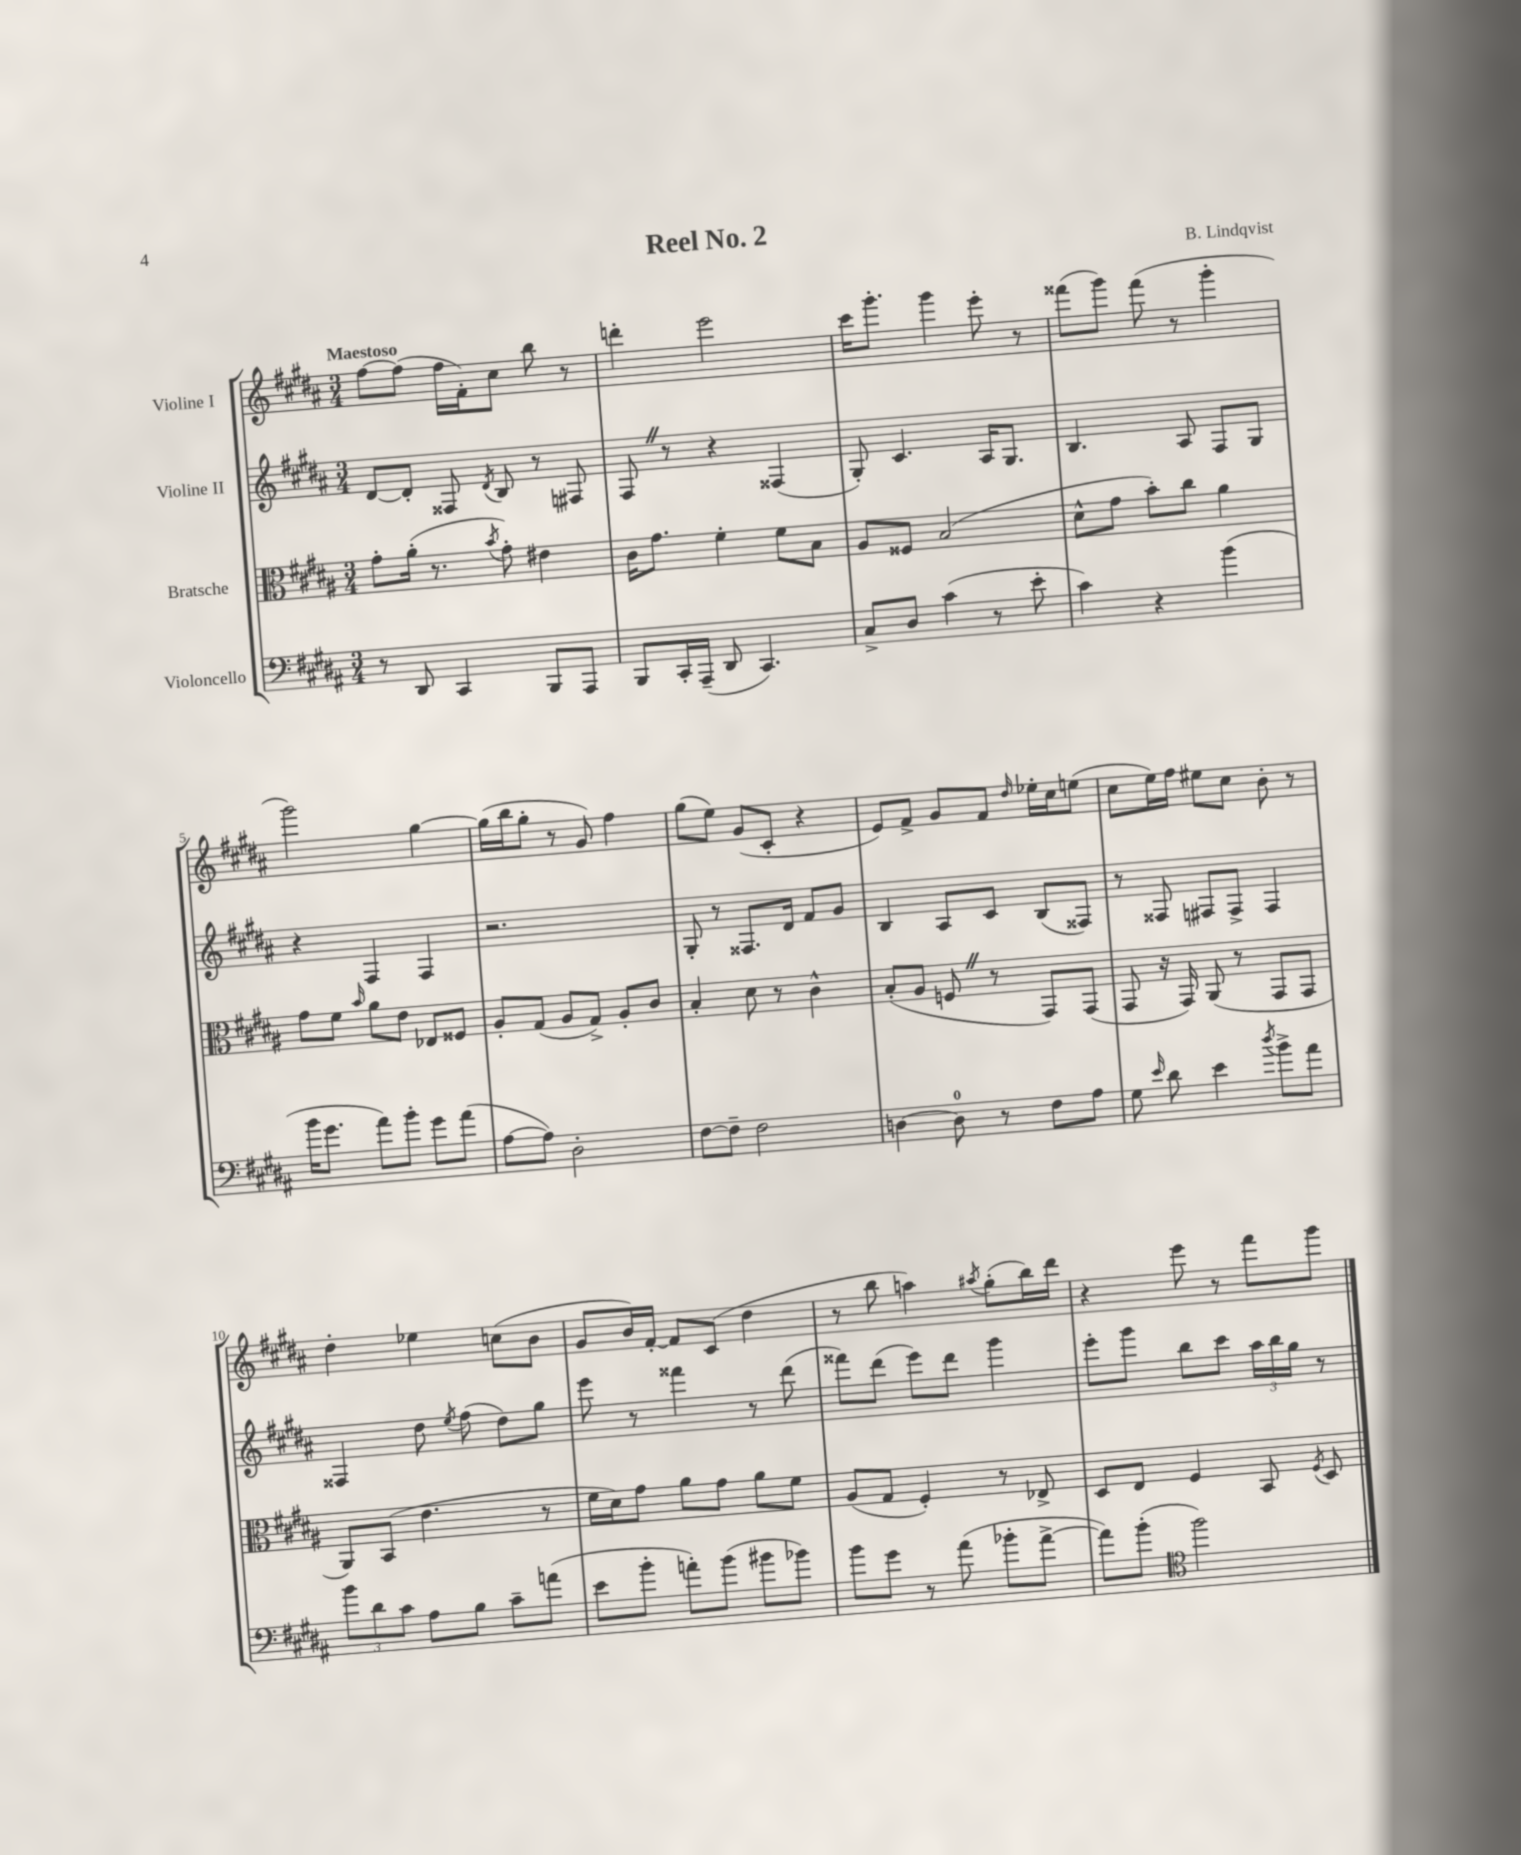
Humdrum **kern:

**kern	**kern	**kern	**kern
*part4	*part3	*part2	*part1
*staff4	*staff3	*staff2	*staff1
*I"Violoncello	*I"Bratsche	*I"Violine II	*I"Violine I
*clefF4	*clefC3	*clefG2	*clefG2
*k[f#c#g#d#a#]	*k[f#c#g#d#a#]	*k[f#c#g#d#a#]	*k[f#c#g#d#a#]
*M3/4	*M3/4	*M3/4	*M3/4
=1	=1	=1	=1
!	!	!	!LO:TX:a:B:t=Maestoso
8r	8g#'\L	[8d#/L	[8ff#\L
8DD#/	(16a#'\Jk	8d#'/J]	(8ff#\J]
.	8.r	.	.
4CC#/	.	8F##X/	16ff#\LL
.	.	.	16f#'\J)
.	8qb/	8qd#/	.
.	8g#'\)	8B/	8cc#\J
8BBB/L	4e#X\	8r	8bb\
8AAA#/J	.	8F#X/	8r
=2	=2	=2	=2
8BBB/L	16c#\KL	8F#Z/	4dddn'\
.	8.g#\J	.	.
16CC#'/L	.	8r	.
(16AAA#~/JJ	.	.	.
8DD#/	4f#'\	4r	2eee\
4.CC#/)	.	.	.
.	8f#\L	(4F##X/	.
.	8B\J	.	.
=3	=3	=3	=3
8C#^/L	8A#/L	8G#'/)	16ccc#\KL
.	.	.	8.ggg#'\J
8D#/J	8F##X/J	4.c#/	.
(4c#\	(2B/	.	4ggg#\
8r	.	16A#/KL	8eee'\
.	.	8.G#/J	.
8e'\	.	.	8r
=4	=4	=4	=4
4c#\)	8d#^^\L	4.B/	(8fff##X\L
.	8g#\J	.	8ggg#\J)
4r	8b'\L)	.	(8fff##\
.	8cc#\J	8A#/	8r
(4b\	4a#\	8F#/L	4ggg#'\
.	.	8G#/J	.
!!LO:LB:g=z
=5	=5	=5	=5
16b\KL	8g#\L	4r	2ggg#\)
8.g#\J	.	.	.
.	8f#\J	.	.
.	16qqb/	.	.
8a#\L)	8a#\L	4F#/	.
8b'\J	8e\J	.	.
8g#\L	8E-X/L	4F#/	[4gg#\
(8a#\J	8F##X/J	.	.
=6	=6	=6	=6
[8A#\L	8A#'/L	2.r	(16gg#\LL]
.	.	.	16bb\J
8A#\J])	(8G#/J	.	8gg#'\J
2D#'\	8A#/L	.	8r
.	8G#^/J)	.	8g#/)
.	8A#'/L	.	4ff#\
.	8c#/J	.	.
=7	=7	=7	=7
[8F#\L	4B'/	8G#'/	(8gg#\L
8F#~\J]	.	8r	8ee\J)
2F#\	8d#\	8.F##X/L	(8g#/L
.	8r	.	8c#'/J
.	.	16d#/Jk	.
.	4c#^^\	8f#/L	4r
.	.	8g#/J	.
=8	=8	=8	=8
[4Dn\	(8B'/L	4B/	8e/L)
.	8A#/J	.	8f#^/J
8D\]	8FnZ/	8A#/L	8g#/L
8r	8r	8c#/J	8f#/J
.	.	.	16qqdd#/
8F#\L	8GG#/L)	(8B/L	16ee-X'\LL
.	.	.	16cc#\J
8A#\J	(8GG#/J	8F##X/J)	(8een\J
=9	=9	=9	=9
8G#\	8GG#/	8r	8cc#\L
16qqe/	.	.	.
8d#\	16r	8F##X/	16ee\L)
.	16GG#/)	.	16ff#\JJ
4e\	(8AA#/	8F#X/L	8ee#X\L
.	8r	8F#^/J	8cc#\J
8qdd#/	.	.	.
8b^\L	8GG#/L	4F#/	8b'\
8a#\J	8GG#/J	.	8r
!!LO:LB:g=z
=10	=10	=10	=10
12b\L	8AA#/L)	4F##X/	4dd#'\
12d#\	.	.	.
.	(8BB/J	.	.
12c#\J	.	.	.
8A#\L	4.e\	8dd#\	4ee-X\
.	.	8qee/	.
8B\J	.	(8ff#\	.
8c#~\L	.	8dd#\L)	(8ccn\L
(8an\J	8r	8gg#\J	8b\J
=11	=11	=11	=11
8e\L	16f#\LL	8eee\	8g#/L
.	16d#\J)	.	.
8b'\J	8g#\J	8r	16b/L)
.	.	.	[16f#'/JJ
8an'\L)	8a#\L	4fff##X\	8f#/L]
(8b\J	8g#\J	.	(8c#/J
8b#X\L	8a#\L	8r	4dd#\
8b-X\J)	8f#\J	(8ddd#\	.
=12	=12	=12	=12
8b\L	(8A#/L	8fff##X\L)	8r
8g#\J	8G#/J	(8ddd#\J	8bb\
8r	4F#'/)	8eee\L)	4aan\)
(8a#\	.	8ddd#\J	.
.	.	.	8qaa#X/
8b-X'\L	8r	4ggg#\	(8gg#'\L
[8a#^\J	8E-X^/	.	16bb\L)
.	.	.	16ddd#\JJ
=13	=13	=13	=13
8a#\L])	8D#/L	8eee'\L	4r
(8b'\J	8E/J	8ggg#\J	.
*clefC4	*	*	*
2ff#\)	4F#/	8bb\L	8eee\
.	.	8ccc#\J	8r
.	8BB/	24aa#\LL	8fff#\L
.	.	24bb\	.
.	.	24gg#\JJ	.
.	8qF#/	.	.
.	8D#/	8r	8ggg#\J
==	==	==	==
*-	*-	*-	*-
